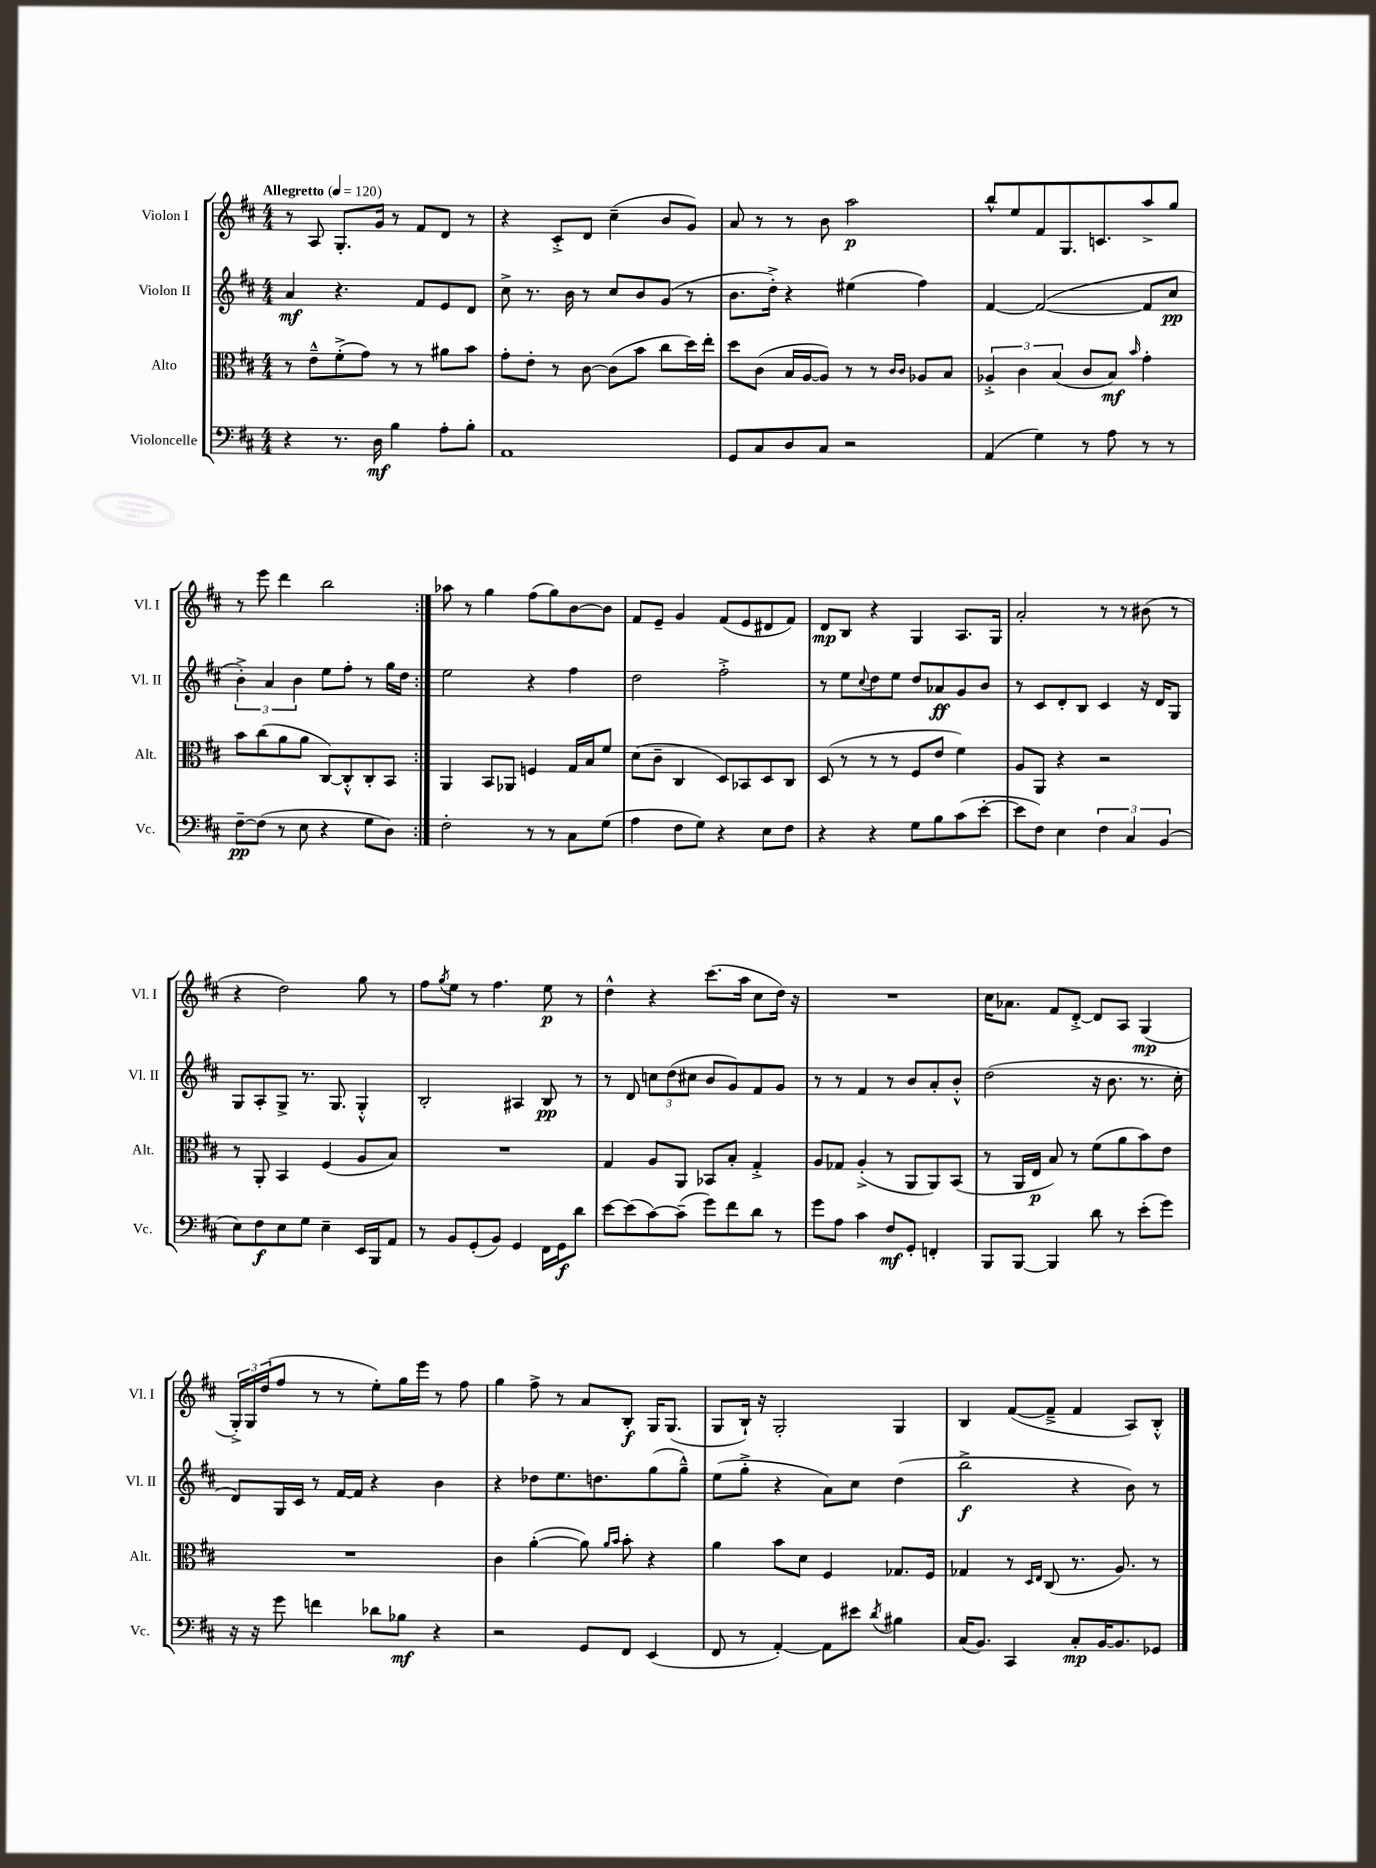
<<
\new StaffGroup <<
\new Staff = "s0" \with { instrumentName = "Violon I" shortInstrumentName = "Vl. I" } {
    \clef treble \key d \major \numericTimeSignature \time 4/4 \tempo "Allegretto" 4 = 120
    \repeat volta 2 { r8 a8 g8.-. g'16 r8 fis'8 d'8 r8 |
    r4 cis'8-.-> d'8 cis''4--( b'8 g'8) |
    a'8 r8 r8 b'8 a''2\p |
    b''8-^ e''8 fis'8 g8. c'8. a''8-> g''8 |
    r8 e'''8 d'''4 b''2 | }
    aes''8 r8 g''4 fis''8( g''8) b'8~ b'8 |
    fis'8 e'8-- g'4 fis'8( e'8 dis'8 fis'8) |
    d'8\mp b8 r4 g4 a8. g16 |
    a'2-. r8 r8 bis'8( r8 |
    r4 d''2) g''8 r8 |
    fis''8 \acciaccatura { g''8 } e''8 r8 fis''4. e''8\p r8 |
    d''4-^ r4 cis'''8.( a''16 cis''8 d''16) r16 |
    R1 |
    cis''16 aes'8. fis'8 d'8~-.-> d'8 a8 g4\mp( |
    \tuplet 3/2 { g16-.->) g16 d''16( } fis''8 r8 r8 e''8-.) g''16 e'''16 r8 fis''8 |
    g''4 fis''8-> r8 a'8 b8-.\f g16 g8.( |
    g8 b16-!) r16 g2-. g4 |
    b4 fis'8~( fis'8---> fis'4 a8) b8-.-^ \bar "|." |
}
\new Staff = "s1" \with { instrumentName = "Violon II" shortInstrumentName = "Vl. II" } {
    \clef treble \key d \major \numericTimeSignature \time 4/4
    \repeat volta 2 { a'4\mf r4. fis'8 e'8 d'8 |
    cis''8-> r8. b'16 r8 cis''8 b'8 g'8( r8 |
    b'8. d''16-.->) r4 eis''4( fis''4) |
    fis'4~ fis'2~( fis'8 cis''8\pp |
    \tuplet 3/2 { b'4-.->) a'4 b'4 } e''8 fis''8-. r8 g''16 d''16 | }
    e''2 r4 fis''4 |
    d''2 fis''2-.-> |
    r8 e''8 \appoggiatura { cis''8 } d''8 e''8 d''8 aes'8\ff g'8 b'8 |
    r8 cis'8 d'8-. b8 cis'4 r16 d'16 g8 |
    g8 a8-. g8-> r8. g8. g4-.-^ |
    b2-. ais4 b8\pp r8 |
    r8 d'8 \tuplet 3/2 { c''8 d''8( cis''8 } b'8 g'8) fis'8 g'8 |
    r8 r8 fis'4 r8 b'8 a'8-. b'8-.-^ |
    d''2( r16 b'8. r8. cis''16-. |
    d'8) g16 cis'16 r8 fis'16~ fis'16 r4 b'4 |
    r4 des''8 e''8. d''8. g''8( g''8---^) |
    e''8( g''8-.-> r4 a'8) cis''8 d''4( |
    b''2->\f r4 b'8) r8 \bar "|." |
}
\new Staff = "s2" \with { instrumentName = "Alto" shortInstrumentName = "Alt." } {
    \clef alto \key d \major \numericTimeSignature \time 4/4
    \repeat volta 2 { r8 e'8---^ fis'8-.->( g'8) r8 r8 ais'8 b'8 |
    g'8-. e'8-. r8 cis'8~ cis'8( b'8 cis''8 d''16) e''16-. |
    d''8 cis'8( b16 a16~ a8) r8 r8 \grace { cis'16 cis'16 } aes8 b8 |
    \tuplet 3/2 { aes4-.-> cis'4 b4( } cis'8 b8\mf) \grace { b'16 } g'4-. |
    b'8 cis''8( a'8 a'8 cis8~) cis8-.-^ cis8-. b,8 | }
    a,4 b,8 aes,8 f4 g16 b16 fis'8 |
    d'8( cis'8-- cis4 d8) bes,8 d8 cis8 |
    d8( r8 r8 r8 fis8 e'8 fis'4) |
    a8 a,8 r4 r2 |
    r8 a,8-. b,4 fis4( a8 b8) |
    R1 |
    g4 a8 a,8 bes,8 b8-. g4-.-> |
    a8 ges8 a4-.->( r8 a,8 a,8) b,8( |
    r8 a,16 e16\p b8) r8 fis'8( a'8 b'8) e'8 |
    R1 |
    cis'4 a'4~-.( a'8) \grace { a'16 b'16 } b'8-. r4 |
    a'4 b'8 d'8 fis4 ges8. fis16 |
    ges4 r8 \grace { d16 e16 } cis8( r8. a8.) r8 \bar "|." |
}
\new Staff = "s3" \with { instrumentName = "Violoncelle" shortInstrumentName = "Vc." } {
    \clef bass \key d \major \numericTimeSignature \time 4/4
    \repeat volta 2 { r4 r8. d16\mf b4 a8-. b8-. |
    a,1 |
    g,8 cis8 d8 cis8 r2 |
    a,4( g4) r8 a8 r8 r8 |
    fis8~--\pp fis8( r8 e8 r4 g8 d8) | }
    fis2-. r8 r8 cis8 g8( |
    a4 fis8 g8) r4 e8 fis8 |
    r4 r4 g8 b8 cis'8( e'8~-. |
    e'8 fis8) e4 \tuplet 3/2 { fis4 cis4 b,4( } |
    e8) fis8\f e8 g8 e4-- e,16 b,,16 a,8 |
    r8 b,8 g,8-.( b,8) g,4 fis,16 g,16\f d'8 |
    e'8~ e'8( cis'8~) cis'8--( g'8) fis'8 d'8 r8 |
    g'8 a8 cis'4 fis8\mf g,8-. f,4-. |
    b,,8 b,,8~ b,,4 d'8 r8 e'8-.( g'8) |
    r16 r16 g'8 f'4 des'8 bes8\mf r4 |
    r2 g,8 fis,8 e,4( |
    fis,8 r8 a,4~-.) a,8 eis'8 \acciaccatura { d'8 } bis4 |
    cis16( b,8.) cis,4 cis8-.\mp b,16~ b,8. ges,8 \bar "|." |
}
>>
>>
\layout { \context { \Score \remove "Bar_number_engraver" } }
